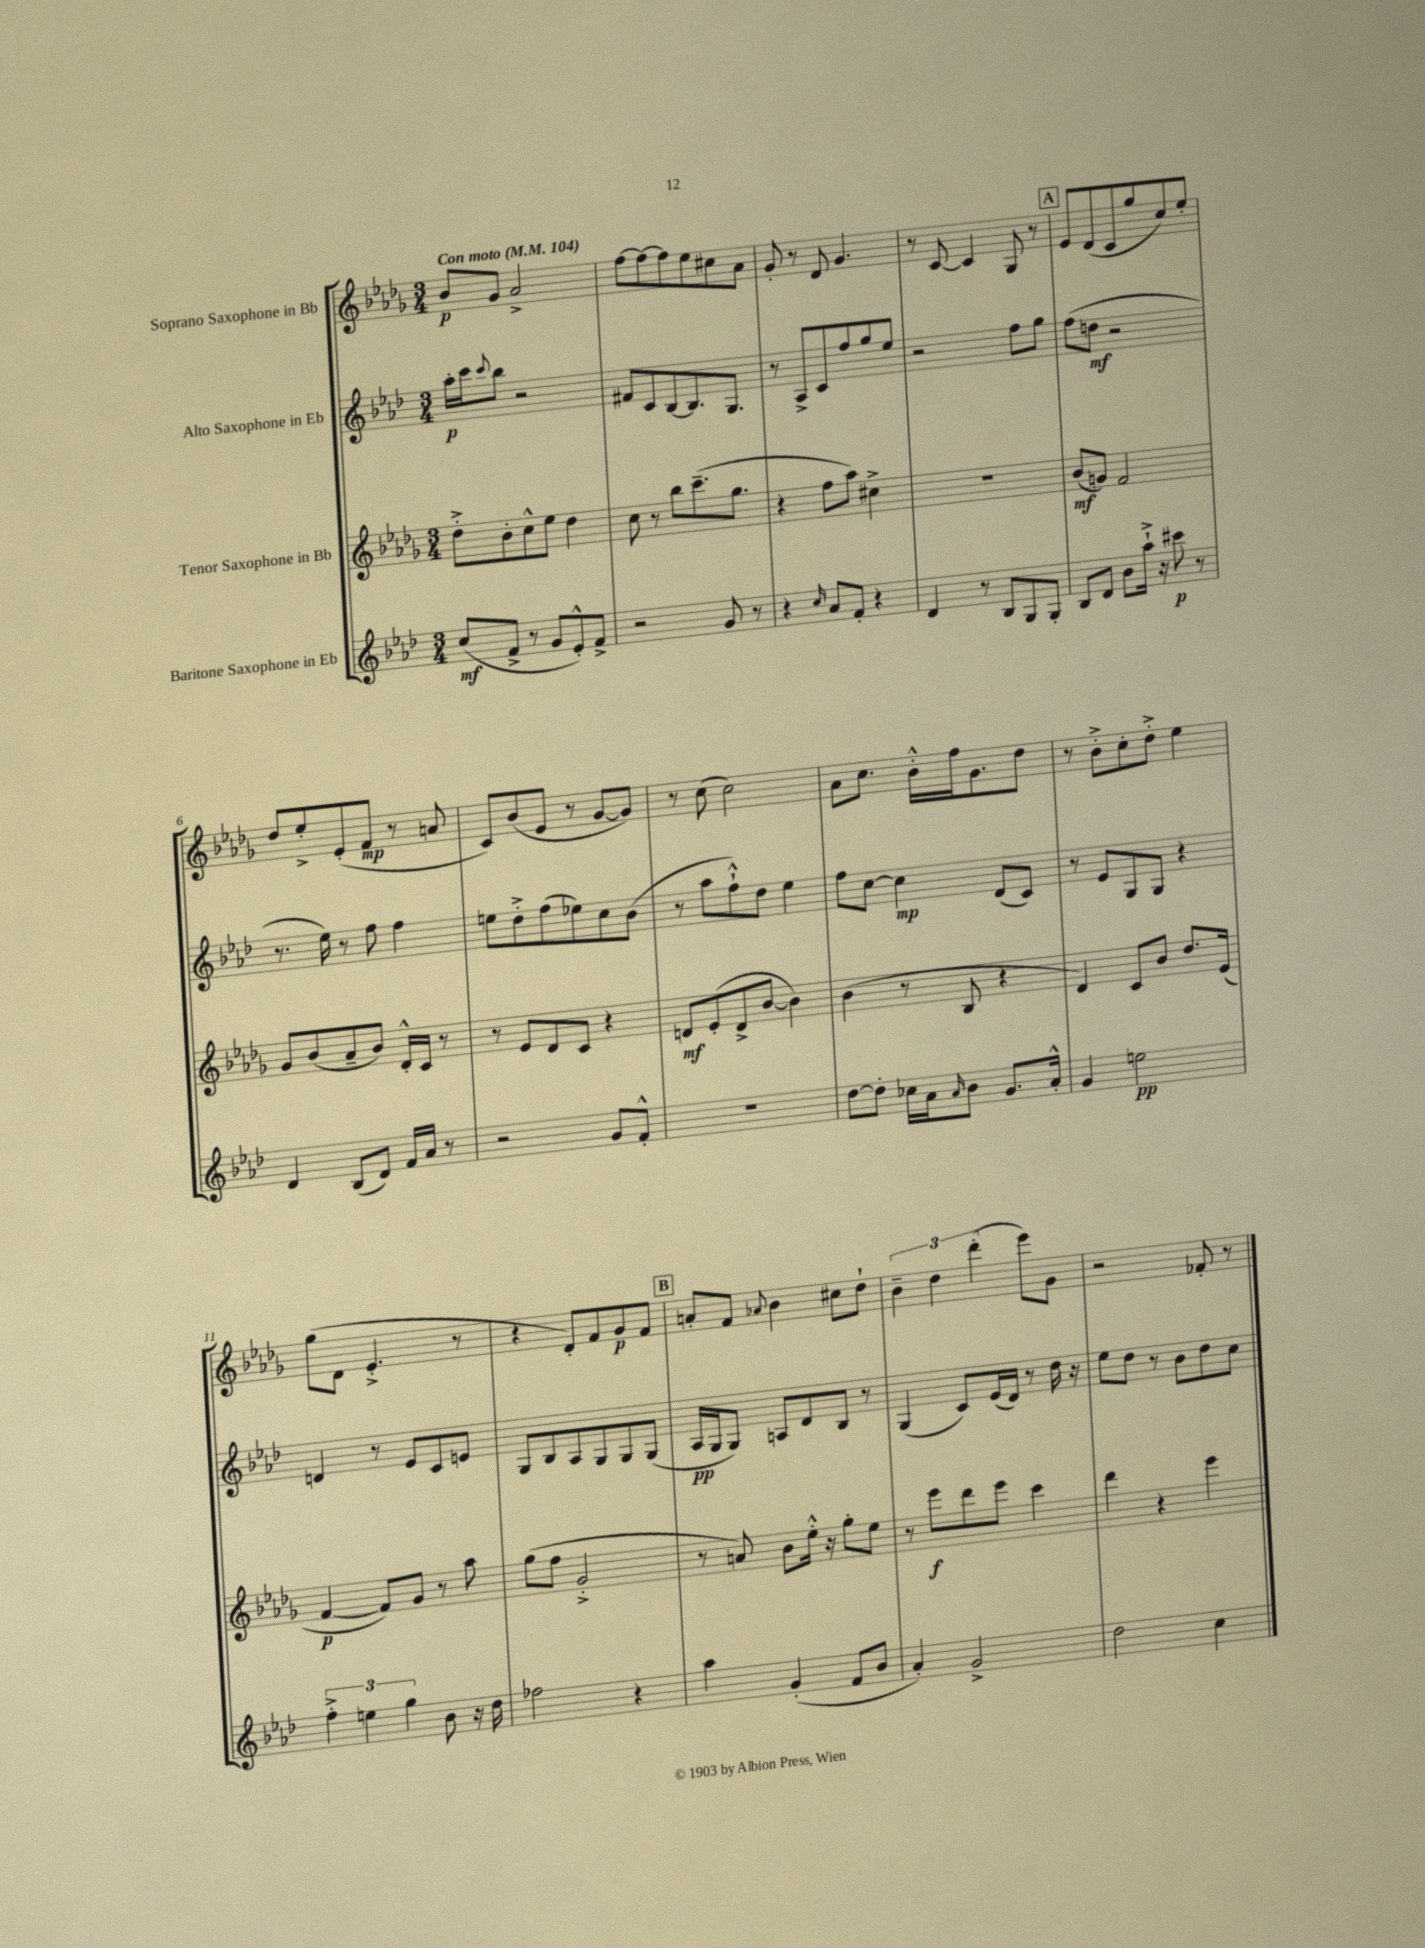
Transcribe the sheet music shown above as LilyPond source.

<<
\new StaffGroup <<
\new Staff = "s0" \with { instrumentName = "Soprano Saxophone in Bb" } {
    \clef treble \key des \major \numericTimeSignature \time 3/4 \tempo "Con moto" 4 = 104
    bes'8\p ges'8 aes'2-> |
    f''8~ f''8~ f''8 ees''8 cis''8 aes'8 |
    ges'8-. r8 des'8 ges'4. |
    r8 c'8~ c'4 ges8 r8 |
    \mark \markup { \box "A" } ees'8 des'8( c'8 ges''8 c''8) ees''8-. |
    des''8 ees''8-.-> ees'8-.( f'8\mp r8 a'8 |
    c'8) bes'8( ees'8 r8 ges'8~ ges'8) |
    r8 c''8( c''2) |
    aes'8 c''8. bes'16-.-^ f''16 ges'8. des''8 |
    r8 bes'8-.-> c''8-. des''8-.-> ees''4 |
    ges''8( des'8 ees'4.-.-> r8 |
    r4 des'8-.) f'8 ges'8\p f'8 |
    \mark \markup { \box "B" } a'8-. f'8 \appoggiatura { aes'8 } bes'4 cis''8 des''8-! |
    \tuplet 3/2 { bes'4-- des''4 des'''4-.( } ees'''8) ges'8 |
    r2 fes'8-. r8 \bar "|." |
}
\new Staff = "s1" \with { instrumentName = "Alto Saxophone in Eb" } {
    \clef treble \key aes \major \numericTimeSignature \time 3/4
    aes''16-.\p c'''16 \appoggiatura { c'''8 } bes''8 r2 |
    fis'8 c'8 bes8~ bes8. g8. |
    r8 aes8-> c'8 f''8 g''8 ees''8 |
    r2 f''8 g''8 |
    \mark \markup { \box "A" } f''8( d''8\mf r2 |
    r8. ees''16) r8 f''8 f''4 |
    e''8 des''8-.-> f''8( ees''8) c''8 bes'8( |
    r8 aes''8 f''8-!-^) des''8 ees''4 |
    f''8 c''8~ c''4\mp des'8( c'8) |
    r8 ees'8 g8 g8 r4 |
    d'4 r8 ees'8 c'8 e'8 |
    g8 bes8 aes8 g8 g8 g8( |
    \mark \markup { \box "B" } aes16\pp g16 g8) a8 des'8 bes8 r8 |
    g4( c'8) ees'16( des'16) r8 des''16 r16 |
    ees''8 des''8 r8 bes'8 des''8 c''8 \bar "|." |
}
\new Staff = "s2" \with { instrumentName = "Tenor Saxophone in Bb" } {
    \clef treble \key des \major \numericTimeSignature \time 3/4
    des''8-.-> bes'8-. c''8-^ ees''8 des''4 |
    c''8 r8 bes''8 c'''8.--( ges''8. |
    r4 f''8 aes''8) cis''4-> |
    R2. |
    \mark \markup { \box "A" } bes'8\mf( g'8) f'2 |
    ges'8 bes'8( aes'8-- bes'8) des'16-.-^ c'16 r8 |
    r8 ees'8 des'8 c'8 r4 |
    d'8\mf ees'8-.( d'8-> bes'8~ bes'4) |
    bes'4( r8 bes8 r4 |
    des'4) c'8 bes'8 des''8. ees'16( |
    f'4~\p f'8) ges'8 r8 aes''8 |
    ges''8( f''8 ges'2-.-> |
    \mark \markup { \box "B" } r8 a'8) bes'8 ees''16-.-^ r16 ges''8-. ees''8 |
    r8 ees'''8\f des'''8 ees'''8 c'''4 |
    des'''4 r4 ees'''4 \bar "|." |
}
\new Staff = "s3" \with { instrumentName = "Baritone Saxophone in Eb" } {
    \clef treble \key aes \major \numericTimeSignature \time 3/4
    c''8\mf( f'8-> r8 g'8 ees'8-.-^) f'8-> |
    r2 g'8 r8 |
    r4 \grace { c''16 } aes'8 f'8-. r4 |
    des'4 r8 bes8 g8 g8-. |
    \mark \markup { \box "A" } bes8 des'8 bes'8 aes''16-!-> r16 cis'''8\p r8 |
    des'4 bes8( des'8) f'16 aes'16 r8 |
    r2 g'8 f'8-.-^ |
    R2. |
    des''8~ des''8-. ces''16 aes'16 \grace { aes'16 } bes'8 g'8. aes'16-.-^ |
    g'4 e''2\pp |
    \tuplet 3/2 { f''4-.-> e''4 g''4 } bes'8 r16 des''16 |
    fes''2 r4 |
    \mark \markup { \box "B" } aes''4 g'4-.( f'8 bes'8 |
    aes'4-.) g'2-> |
    des''2 c''4 \bar "|." |
}
>>
>>
